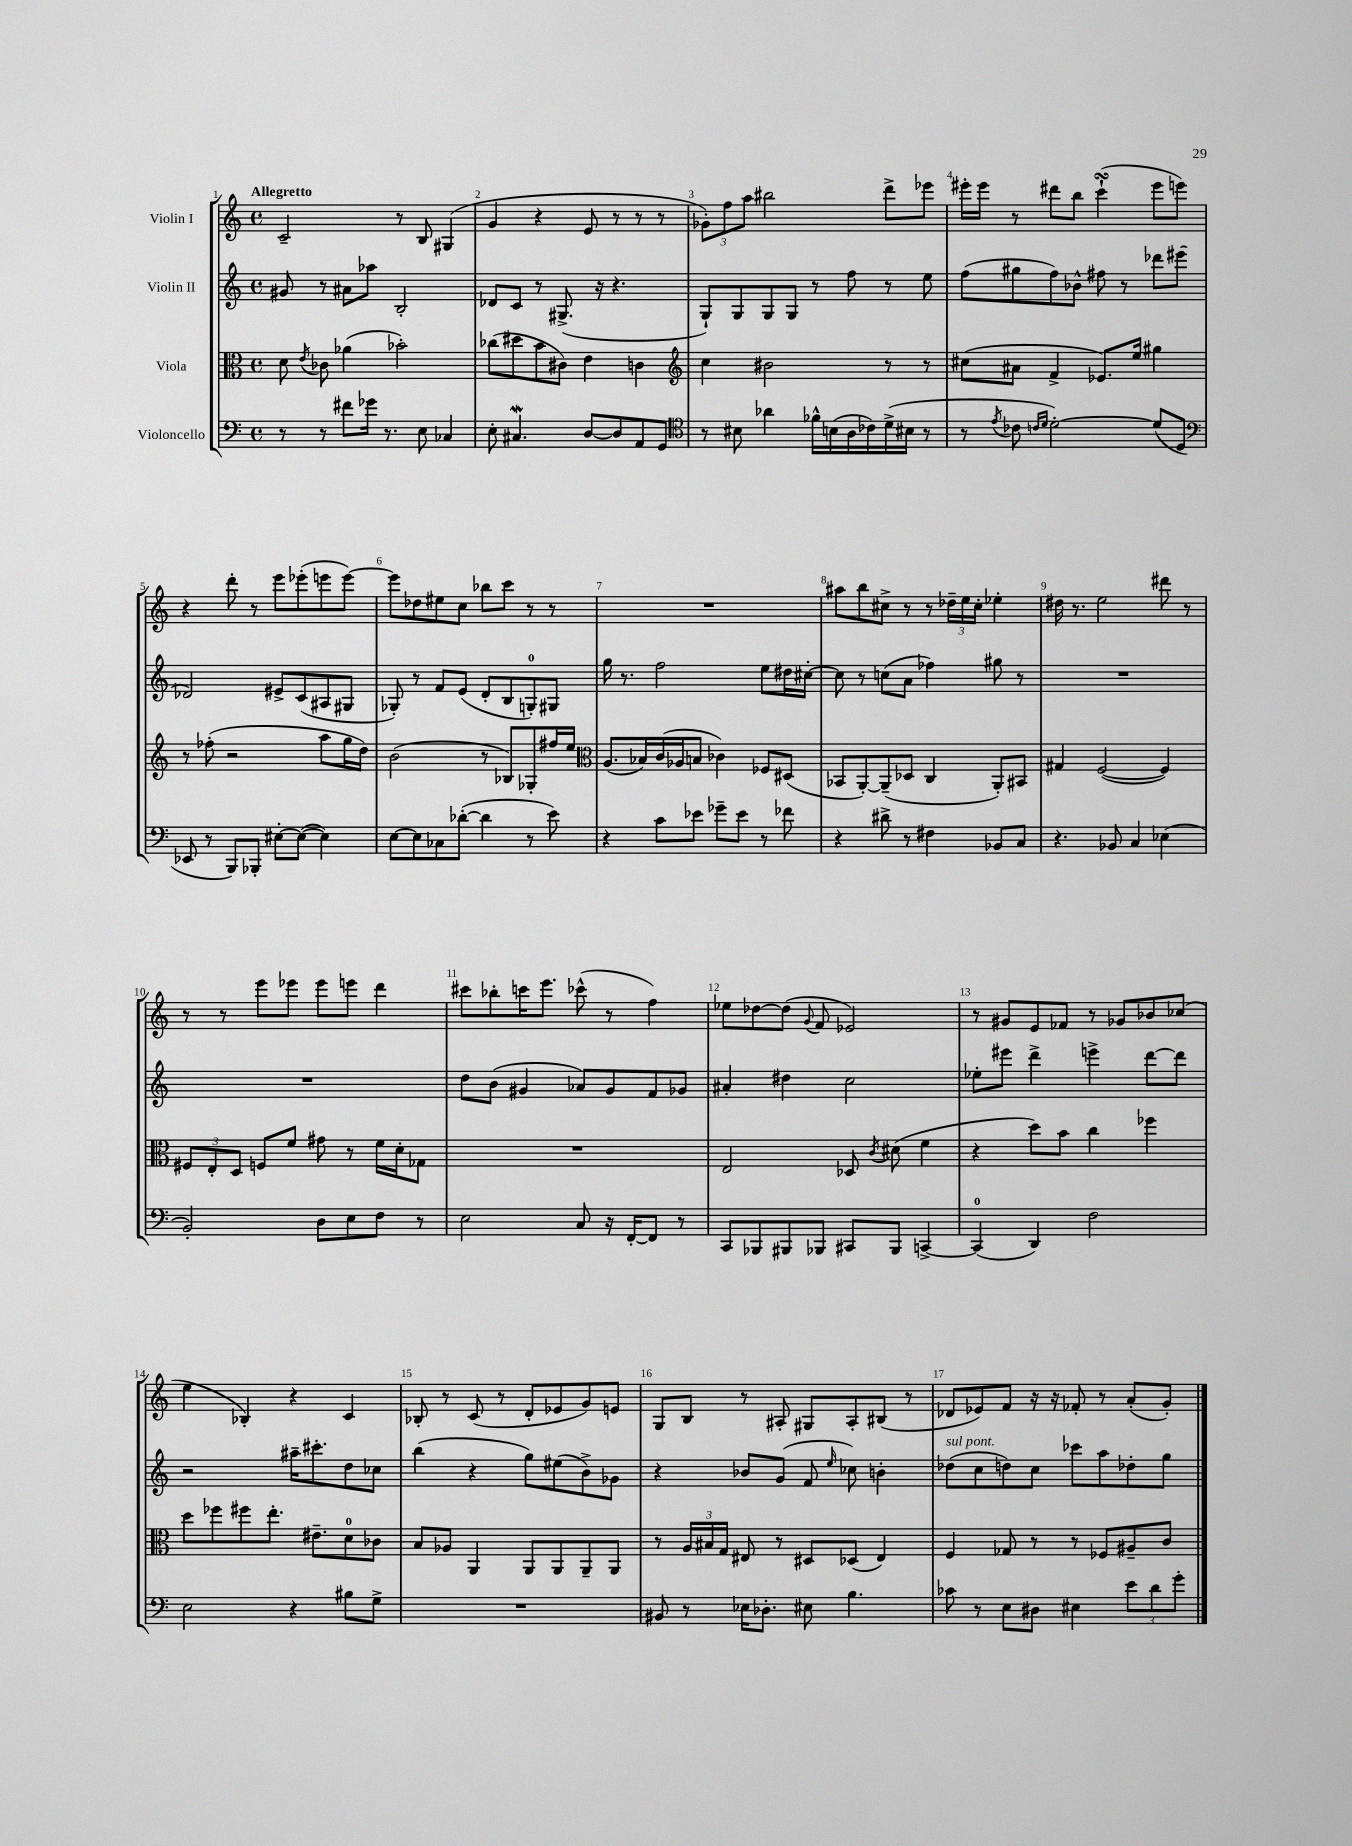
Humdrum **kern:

**kern	**kern	**kern	**kern
*part4	*part3	*part2	*part1
*staff4	*staff3	*staff2	*staff1
*I"Violoncello	*I"Viola	*I"Violin II	*I"Violin I
*clefF4	*clefC3	*clefG2	*clefG2
*k[]	*k[]	*k[]	*k[]
*M4/4	*M4/4	*M4/4	*M4/4
*met(c)	*met(c)	*met(c)	*met(c)
=1	=1	=1	=1
!	!	!	!LO:TX:a:B:t=Allegretto
8r	8d\	8g#X/	2c~/
.	8qe/	.	.
8r	8c-X\	8r	.
8f#X\L	(4a-X\	8a#X\L	.
16g-X\Jk	.	8aa-X\J	.
8.r	.	.	.
.	2b-X'\)	2B'/	8r
8E\	.	.	8B/
4C-X/	.	.	(4G#X/
=2	=2	=2	=2
8E'\	(8cc-X\L	8d-X/L	4g/
4.C#XW/	8dd#X\	8c/J	.
.	8b\	8r	4r
.	8c#X\J)	(8.G#X^/	.
[8D/L	4e\	.	8e/
.	.	16r	.
8D/]	.	4.r	8r
8AA/	4cn\	.	8r
8GG/J	.	.	8r
=3	=3	=3	=3
*clefC4	*clefG2	*	*
8r	4cc\	8G`/L)	12g-X'\L)
.	.	.	12ff\
8B#X\	.	8G/	.
.	.	.	12aa\J
4a-X\	2b#X\	8G/	2bb#X\
.	.	8G/J	.
16f-X^^\LL	.	8r	.
(16Bn\	.	.	.
16A\	.	8ff\	.
16c-X\)	.	.	.
(16d^\	8r	8r	8ddd^\L
16B#X\JJ	.	.	.
8r	8r	8ee\	8eee-X\J
=4	=4	=4	=4
8r	(8cc#X\L	(8ff\L	16eee#X'\LL
.	.	.	16eee#\JJ
8qe/	.	.	.
8c-X\	8a#X\J	8gg#X\	8r
16qqcn/LL	.	.	.
16qqd/JJ	.	.	.
[2d'\)	4f^/	8ff\)	8ddd#X\L
.	.	8b-X^^\J	8bb\J
.	8.e-X/L)	8ff#X\	(4cccsSSs`\
.	.	8r	.
.	16ee/Jk	.	.
(8d/L]	4gg#X\	8ddd-X\L	8eee#\L
8D/J	.	(8eee#X\J	8eeen\J)
!!LO:LB:g=z
=5	=5	=5	=5
*clefF4	*	*	*
8EE-X/	8r	2d-X/)	4r
8r	(8ff-X'\	.	.
8BBB/L)	2r	.	8ddd'\
8BBB-X'/J	.	.	8r
[8E#X'\L	.	8e#X^/L	8eee\L
(8E#\J_	.	(8c/	(8eee-X'\
4E#\])	8aa\L	8A#X/	8eeen\
.	16gg\L	8G#X/J	[8eee\J)
.	16dd\JJ)	.	.
=6	=6	=6	=6
[8E\L	(2b\	8G-X'/)	8eee\L]
8E\]	.	8r	8dd-X\
8C-X\	.	8f/L	8ee#X\
([8d-X'\J	.	(8e/J	8cc\J
4d-\]	8r	8d'/L	8bb-X\L
.	8B-X/L)	8B/	8ccc\J
8r	8G-X'/	8Gn'/)	8r
8e\)	16ff#X/L	8G#X/J	8r
.	16ee/JJ	.	.
=7	=7	=7	=7
*	*clefC3	*	*
4r	(8.A/L	16gg\	1r
.	.	8.r	.
.	16B-X/L)	.	.
8c\L	(16c/	2ff\	.
.	16A-X/J	.	.
8e-X\J	8Bn/J	.	.
8g-X~\L	4c-X\)	.	.
8e-\J	.	.	.
8r	8F-X/L	8ee\L	.
8f-X\	(8D#X/J	16dd#X\L	.
.	.	[16cc#X'\JJ	.
=8	=8	=8	=8
4r	8BB-X/L	8cc#\]	8aa#X\L
.	[8AA'/)	8r	8bb\
8d#X^\	(8AA~/]	(8ccn\L	8cc#X^\J
8r	8D-X/J	8a\J	8r
4F#X\	4C/	4ff-X\)	8r
.	.	.	24dd-X~\LL
.	.	.	24ee\
.	.	.	24cc#'\JJ
8BB-X/L	8AA'/L)	8gg#X\	4ee-X'\
8C/J	8BB#X/J	8r	.
=9	=9	=9	=9
4.r	4G#X/	1r	16dd#X\
.	.	.	8.r
.	([2F/	.	2ee\
8BB-X/	.	.	.
4C/	.	.	.
(4E-X\	4F/])	.	8ddd#X\
.	.	.	8r
!!LO:LB:g=z
=10	=10	=10	=10
2BB'/)	12F#X/L	1r	8r
.	12E'/	.	.
.	.	.	8r
.	12D/J	.	.
.	8Fn/L	.	8eee\L
.	8f/J	.	8eee-X\J
8D\L	8g#X\	.	8eee-\L
8E\	8r	.	8eeen\J
8F\J	16f\LL	.	4ddd\
.	16d'\J	.	.
8r	8G-X\J	.	.
=11	=11	=11	=11
2E\	1r	8dd\L	8ccc#X\L
.	.	(8b\J	8bb-X'\
.	.	4g#X/	16cccn\K
.	.	.	8.eee\J
8C/	.	8a-X/L)	(8ccc-X^^\
16r	.	8g#/	8r
[16FF'/KL	.	.	.
8FF/J]	.	8f/	4ff\)
8r	.	8g-X/J	.
=12	=12	=12	=12
8CC/L	2E/	4a#X'/	8ee-X\L
8BBB-X/	.	.	[8dd-X\
8BBB#X/	.	4dd#X\	(8dd-\J]
.	.	.	8qqg/
8BBB-X/J	.	.	8f/
8CC#X/L	8D-X/	2cc\	2e-X/)
.	8qc/	.	.
8BBB-/J	(8d#X\	.	.
[4CCn^/	4f\	.	.
=13	=13	=13	=13
(4CC/]	4r	8ee-X'\L	8r
.	.	8eee#X\J	8g#X/L
4DD/)	8dd\L)	4ddd^\	8e/
.	8b\J	.	8f-X/J
2F\	4cc\	4eeen^\	8r
.	.	.	8g-X/L
.	4ff-X\	[8ddd\L	8b-X/
.	.	8ddd\J]	(8cc-X/J
!!LO:LB:g=z
=14	=14	=14	=14
2E\	8dd\L	2r	4ee\
.	8ff-X\	.	.
.	8ff#X\	.	4B-X'/)
.	8.ee'\J	.	.
4r	.	16aa#X~\KL	4r
.	8.e#X~\L	8.ccc#X'\	.
8B#X\L	8d\	8dd\	4c/
8G^\J	8c-X\J	8cc-X\J	.
=15	=15	=15	=15
1r	8B/L	(4bb\	8B-X'/
.	8A-X/J	.	8r
.	4AA/	4r	(8c/
.	.	.	8r
.	8AA/L	8gg\L)	8d'/L
.	8AA/	(8ee#X\	8e-X/
.	8AA~/	8b^\)	8g/)
.	8AA/J	8g-X\J	8en/J
=16	=16	=16	=16
8BB#X/	8r	4r	8G/L
8r	24A/LL	.	8B/J
.	24B#X/	.	.
.	24G/JJ	.	.
16E-X\KL	8E#X/	8b-X/L	8r
8.D-X'\J	.	.	.
.	8r	(8g/J	8A#X'/
8E#X\	8D#X/L	8f/	8G#X/L
.	.	16qqee/	.
4.B\	(8D-X/J	8cc-X\)	8A#'/
.	4E#/)	4bn'\	(8B#X/J
.	.	.	8r
=17	=17	=17	=17
!	!	!LO:TX:a:i:t=sul pont.	!
8c-X\	4F/	(8dd-X\L	8d-X/L
8r	.	8cc\	8e-X/)
8E\L	8G-X/	8ddn\)	8f/J
8D#X\J	8r	8cc\J	16r
.	.	.	16r
4E#X\	8r	8ccc-X\L	8f-X'/
.	8F-X/L	8aa\	8r
12e\L	8A#X~/	8dd-X'\	(8a'/L
12d\	.	.	.
.	8c/J	8gg\J	8g'/J)
12g'\J	.	.	.
==	==	==	==
*-	*-	*-	*-
